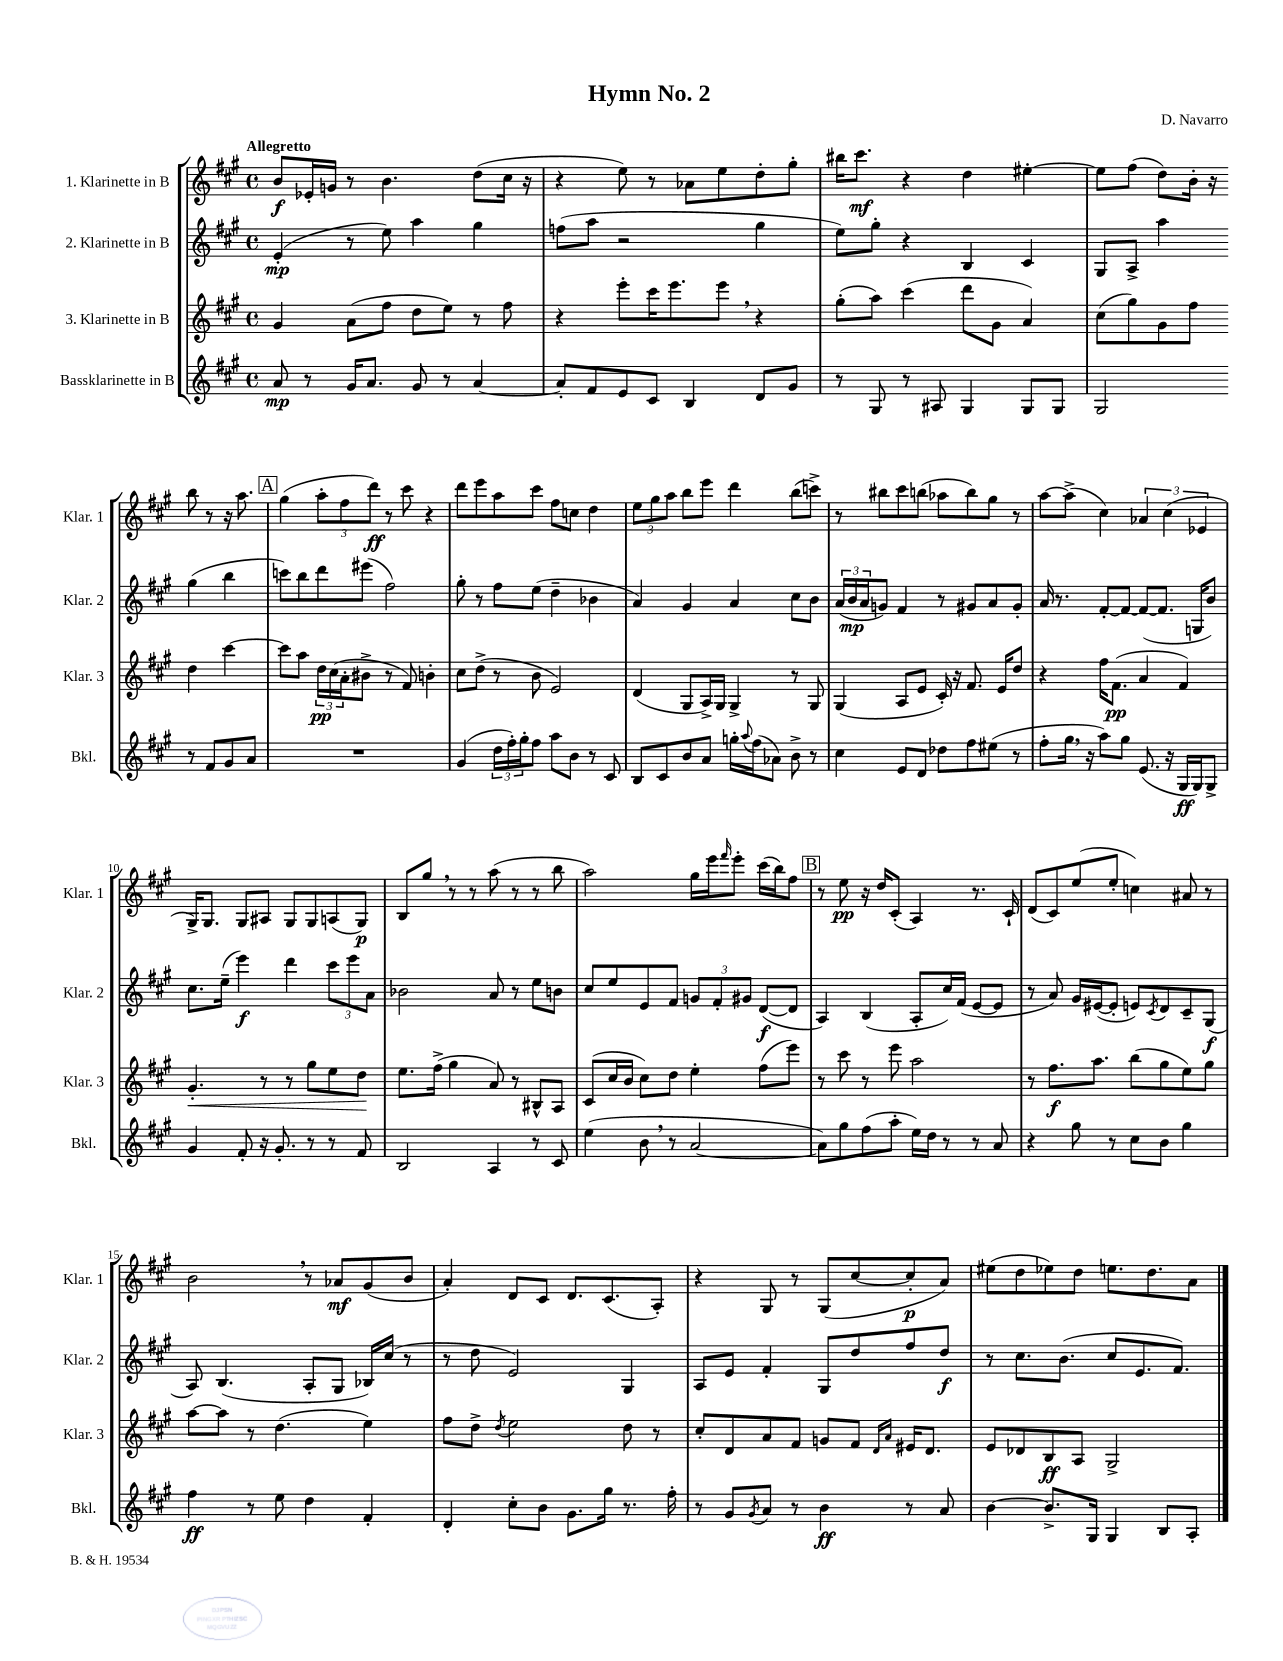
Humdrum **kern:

**kern	**kern	**kern	**kern
*staff4	*staff3	*staff2	*staff1
*clefG2	*clefG2	*clefG2	*clefG2
*k[f#c#g#]	*k[f#c#g#]	*k[f#c#g#]	*k[f#c#g#]
*M4/4	*M4/4	*M4/4	*M4/4
*met(c)	*met(c)	*met(c)	*met(c)
8a	4g#	(4e'	8b
8r	.	.	16e-'
.	.	.	16g
16g#	(8a	8r	8r
8.a	.	.	.
.	8ff#	8ee)	4.b
8g#	8dd	4aa	.
8r	8ee)	.	.
[4a	8r	4gg#	(8dd
.	8ff#	.	16cc#
.	.	.	16r
=	=	=	=
8a']	4r	(8ff	4r
8f#	.	8aa	.
8e	8eee'	2r	8ee)
8c#	16ccc#	.	8r
.	8.eee	.	.
4B	.	.	8a-
.	8eee	.	8ee
8d	4r	4gg#	8dd'
8g#	.	.	8gg#'
=	=	=	=
8r	(8gg#'	8ee)	16bb#
.	.	.	8.ccc#
8G#	8aa)	8gg#'	.
8r	(4ccc#	4r	4r
8A#	.	.	.
4G#	8ddd	4B	4dd
.	8g#	.	.
8G#	4a)	4c#	[4ee#'
8G#	.	.	.
=	=	=	=
2G#	(8cc#	8G#	8ee#]
.	8gg#)	8A^	(8ff#
.	8g#	4aa	8dd)
.	8ff#	.	16b'
.	.	.	16r
8r	4dd	(4gg#	8bb
8f#	.	.	8r
8g#	[4ccc#	4bb	16r
.	.	.	8.aa
8a	.	.	.
=	=	=	=
1r	8ccc#]	8ccc)	(4gg#
.	8aa	8bb	.
.	24dd	8ddd	12aa'
.	(24cc#	.	.
.	24a'	.	12ff#
.	8b#^	(8eee#	.
.	.	.	12ddd)
.	8r	2ff#)	8r
.	8f#)	.	8ccc#
.	4b'	.	4r
=	=	=	=
(4g#	8cc#	8gg#'	8ddd
.	(8dd^	8r	8eee
24dd	8r	8ff#	8aa
24ff#')	.	.	.
24gg#'	.	.	.
8ff#	8b	(8ee	8ccc#
8aa	2e)	4dd~	8ff#
8b	.	.	8cc
8r	.	4b-	4dd
8c#	.	.	.
=	=	=	=
8B	(4d	4a)	12ee
.	.	.	12gg#
8c#	.	.	.
.	.	.	12aa
8b	8G#	4g#	8bb
8a	16A^)	.	8eee
.	16G#	.	.
16gg'	4G#^	4a	4ddd
8qqaa	.	.	.
(16ff#	.	.	.
8a-)	.	.	.
8b^	8r	8cc#	(8bb
8r	8G#	8b	8ccc^)
=	=	=	=
4cc#	(4G#	(24a	8r
.	.	24b	.
.	.	24a	.
.	.	8g)	8bb#
8e	8A	4f#	8ccc#
8d	8e	.	(8bb
8dd-	16c#')	8r	8aa-
.	16r	.	.
8ff#	8.f#	8g#	8bb)
(8ee#	.	8a	8gg#
.	16e	.	.
8r	8dd	8g#'	8r
=	=	=	=
8ff#'	4r	16a	[8aa
.	.	8.r	.
16gg#	.	.	(8aa^]
16r	.	.	.
8aa)	16ff#	[8f#'	4cc#)
.	(8.f#	.	.
8gg#	.	8f#_	.
(8.e	4a	(8f#_	6a-
.	.	8.f#]	.
.	.	.	(6cc#
16r	.	.	.
16G#	4f#)	.	.
16G#)	.	16G	.
.	.	.	6e-
8G#^	.	8b)	.
=	=	=	=
4g#	4.g#'	8.cc#	16G#^)
.	.	.	8.G#
.	.	(16ee~	.
8f#'	.	4eee)	8G#
16r	8r	.	8A#
8.g#'	.	.	.
.	8r	4ddd	8G#
8r	8gg#	.	8G#
8r	8ee	12ccc#	(8A
.	.	12eee	.
8f#	8dd	.	8G#)
.	.	12a	.
=	=	=	=
2B	8.ee	2b-	8B
.	.	.	8gg#
.	(16ff#^	.	.
.	4gg#	.	8r
.	.	.	8r
4A	8a)	8a	(8aa
.	8r	8r	8r
8r	8B#^^	8ee	8r
8c#	8A	8b	8bb
=	=	=	=
(4ee	(8c#	8cc#	2aa)
.	16cc#	8ee	.
.	16b	.	.
8b	8cc#)	8e	.
8r	8dd	8f#	.
[2a	4ee'	12g	16gg#
.	.	.	16eee
.	.	12f#'	.
.	.	.	16qqfff#
.	.	.	8eee'
.	.	12g#	.
.	(8ff#	([8d	(16ccc#
.	.	.	16bb)
.	8eee)	8d]	8ff#
=	=	=	=
8a])	8r	4A)	8r
8gg#	8ccc#	.	8ee
(8ff#	8r	(4B	16r
.	.	.	16dd
8aa'	8eee	.	(8c#'
16ee)	2aa	8A'	4A)
16dd	.	.	.
8r	.	16cc#)	.
.	.	(16f#	.
8r	.	[8e	8.r
8a	.	8e]	.
.	.	.	16c#`
=	=	=	=
4r	8r	8r	(8d
.	8.ff#	8a)	8c#)
8gg#	.	16g#	(8ee
.	8.aa	([16e#	.
8r	.	8e#']	8ee'
8cc#	(8bb	8e)	4cc)
.	.	8qc#	.
8b	8gg#	8d	.
4gg#	8ee)	8c#~	8a#
.	8gg#	(8G#	8r
=	=	=	=
4ff#	[8aa	8A)	2b
.	8aa]	(4.B	.
8r	8r	.	.
8ee	(4.dd	.	.
4dd	.	8A'	8r
.	.	8G#	8a-
4f#'	4ee)	16B-)	(8g#
.	.	(16cc#	.
.	.	8r	8b
=	=	=	=
4d'	8ff#	8r	4a')
.	8dd^	8dd	.
.	8qdd	.	.
8cc#'	2ee	2e)	8d
8b	.	.	8c#
8.g#	.	.	8.d
16gg#	.	.	(8.c#
8.r	8dd	4G#	.
.	8r	.	8A')
16ff#'	.	.	.
=	=	=	=
8r	8cc#'	8A	4r
8g#	8d	8e	.
8qg#	.	.	.
8a	8a	4f#'	8G#
8r	8f#	.	8r
4b	8g	8G#	(8G#
.	8f#	8dd	[8cc#
.	16qqd	.	.
.	16qqa	.	.
8r	16e#	8ff#	8cc#']
.	8.d	.	.
8a	.	8dd	8a)
=	=	=	=
[4b	8e	8r	(8ee#
.	8d-	8.cc#	8dd
8.b^]	8B	.	8ee-)
.	.	(8.b	.
.	8A	.	8dd
16G#	.	.	.
4G#	2G#^	8cc#	8.ee
.	.	8.e	.
.	.	.	8.dd
8B	.	.	.
.	.	8.f#)	.
8A'	.	.	8a
==	==	==	==
*-	*-	*-	*-
